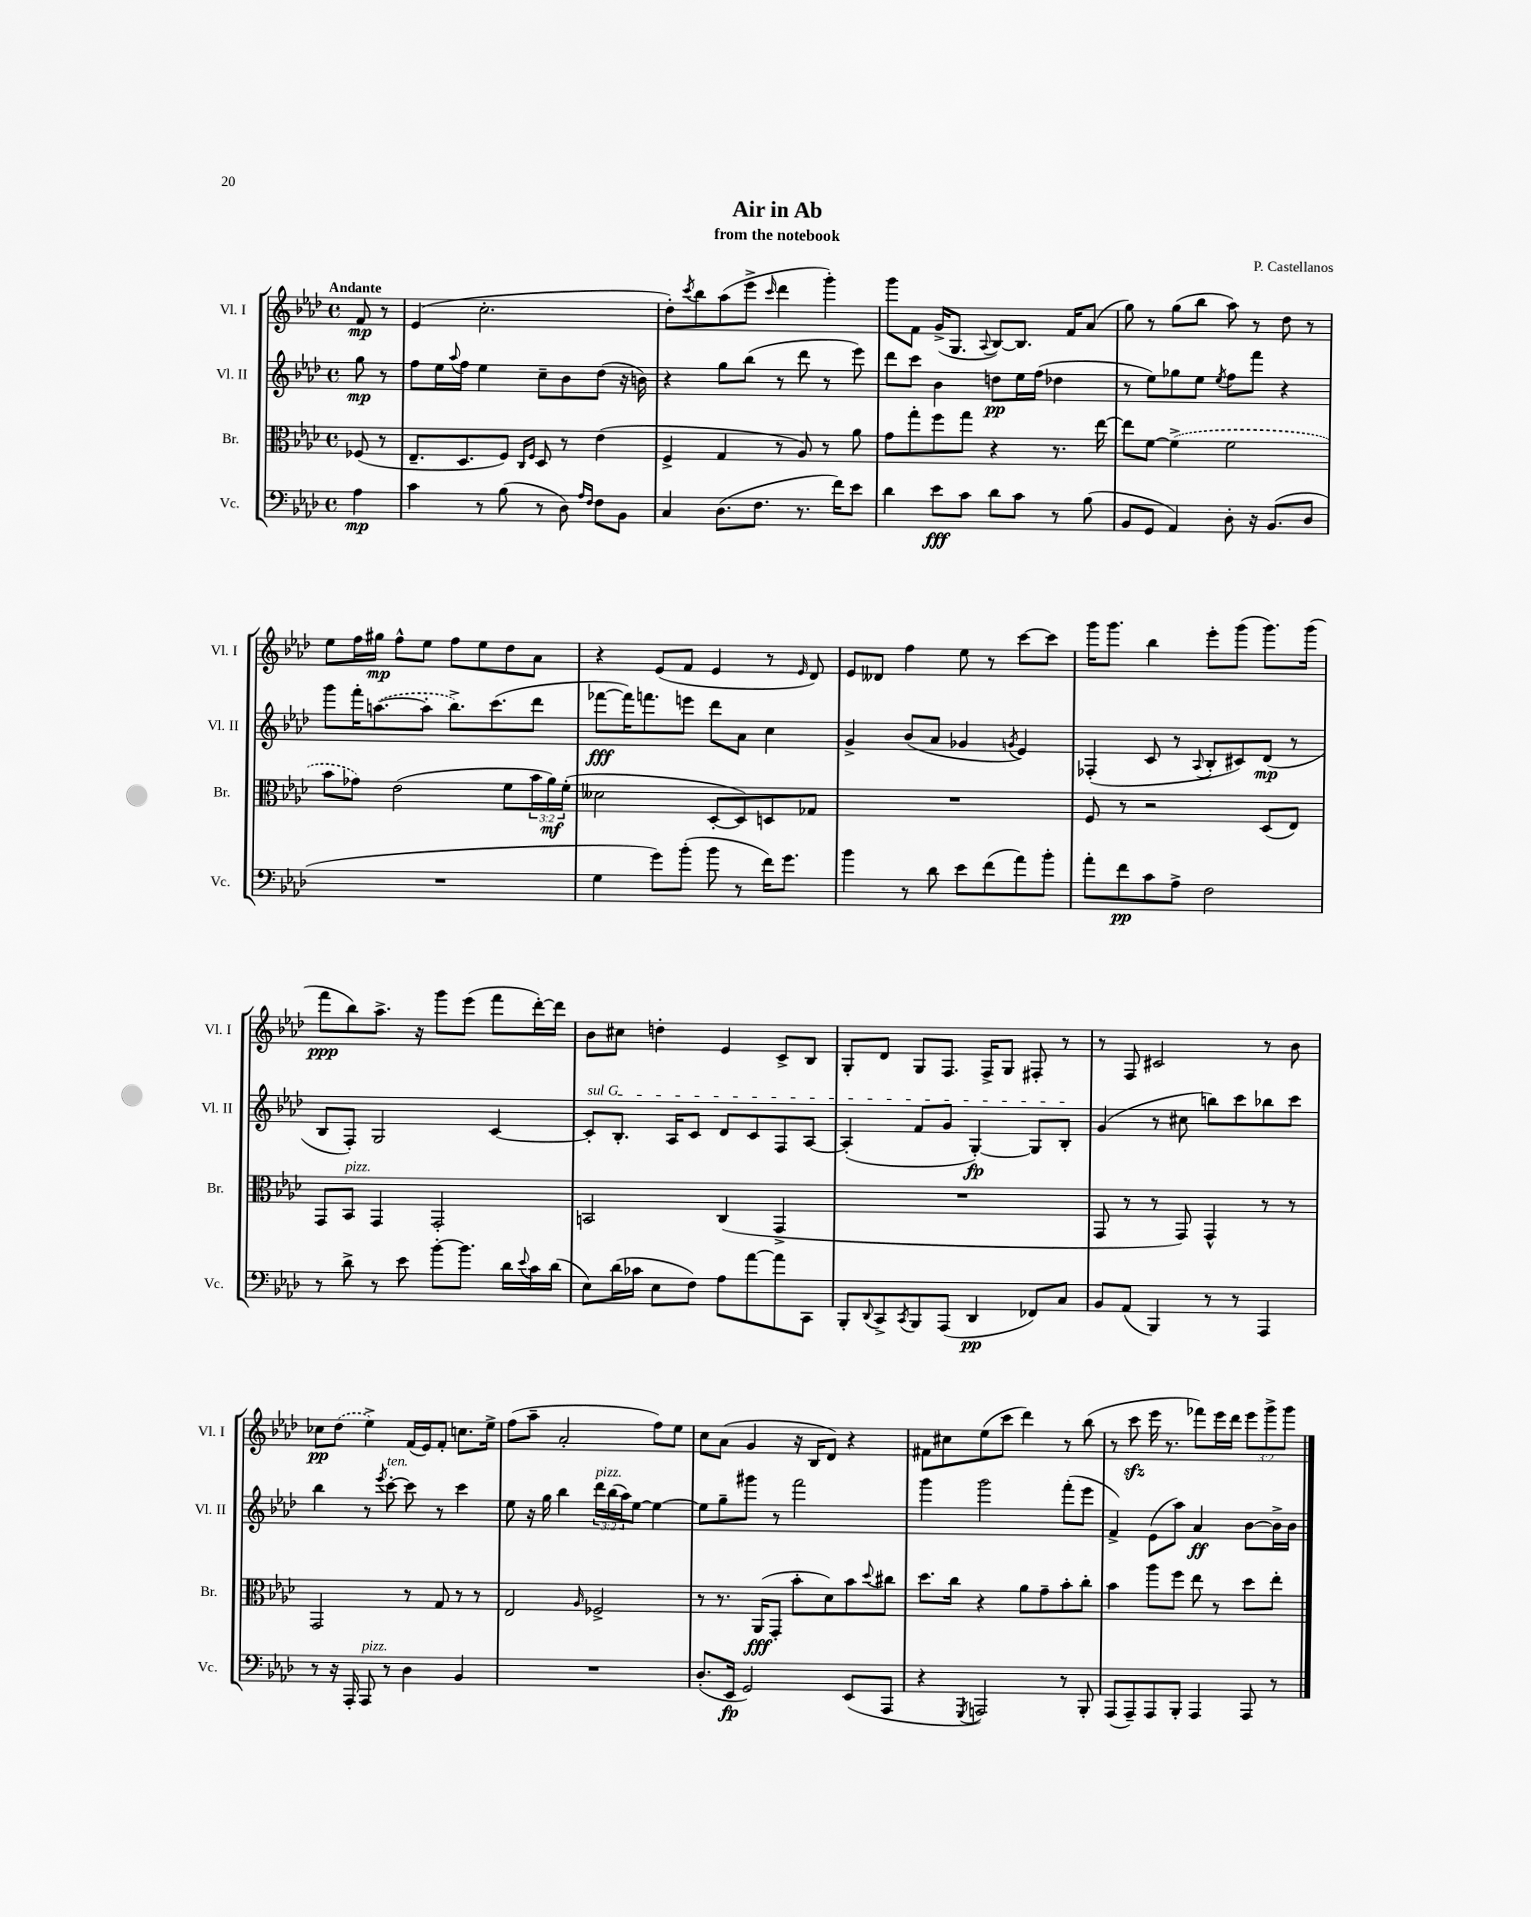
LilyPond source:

\header { title = "Air in Ab" composer = "P. Castellanos" subtitle = "from the notebook" }
<<
\new StaffGroup <<
\new Staff = "s0" \with { instrumentName = "Vl. I" shortInstrumentName = "Vl. I" } {
    \clef treble \key aes \major \defaultTimeSignature \time 4/4 \override Staff.TupletNumber.text = #tuplet-number::calc-fraction-text \partial 4 \tempo "Andante"
    f'8\mp r8 |
    ees'4( c''2.-. |
    des''8-.) \acciaccatura { c'''8 } bes''8 aes''8( ees'''8-> \grace { c'''16 } des'''4 g'''4-.) |
    g'''8 f'8 g'16->( g8. \appoggiatura { aes8 } bes8~) bes8. f'16 aes'8( |
    g''8) r8 g''8( bes''8 aes''8) r8 des''8 r8 |
    ees''8 f''16 gis''16\mp f''8-^ ees''8 f''8 ees''8 des''8 aes'8 |
    r4 ees'8( f'8 ees'4 r8 \grace { ees'16 } des'8) |
    ees'8 deses'8 f''4 ees''8 r8 c'''8~ c'''8 |
    g'''16 g'''8. bes''4 ees'''8-. g'''8( g'''8.) g'''16( |
    f'''8\ppp bes''8) aes''8.-> r16 g'''8 ees'''8( f'''8 des'''16~-.) des'''16 |
    bes'8 cis''8 d''4-. ees'4 c'8-> bes8 |
    g8-. des'8 g8 f8. f16-> g8 fis8-. r8 |
    r8 f8 cis'2 r8 bes'8 |
    ces''8\pp \once \slurDashed des''8( ees''4->) f'16( ees'16) f'8-. c''8. ees''16-> |
    f''8( aes''8-- aes'2-. f''8) ees''8 |
    c''8 aes'8( g'4 r16 bes16 des'8) r4 |
    fis'8 cis''8 ees''8( c'''8 des'''4) r8 bes''8( |
    r8 c'''8\sfz ees'''16 r8. fes'''8) ees'''16 des'''16 \tuplet 3/2 { ees'''8 g'''8-> g'''8 } \bar "|." |
}
\new Staff = "s1" \with { instrumentName = "Vl. II" shortInstrumentName = "Vl. II" } {
    \clef treble \key aes \major \defaultTimeSignature \time 4/4 \override Staff.TupletNumber.text = #tuplet-number::calc-fraction-text \partial 4
    g''8\mp r8 |
    f''8 ees''16 \appoggiatura { aes''8 } f''16 ees''4 c''8-- bes'8 des''8( r16 b'16) |
    r4 g''8 bes''8( r8 des'''8 r8 ees'''8) |
    des'''8 c'''8 bes'4 d''8\pp ees''16 f''16( des''4 |
    r8 ees''8) ges''8 ees''8 \acciaccatura { ees''8 } f''8 f'''8 r4 |
    g'''8 f'''16-. \once \slurDashed a''8.~( a''8-. bes''8.->) c'''8.( des'''8 |
    fes'''8~\fff fes'''16) f'''8. e'''8 des'''8 aes'8 c''4 |
    g'4-> bes'8( aes'8 ges'4 \acciaccatura { g'8 } ees'4) |
    fes4-.( c'8 r8 \appoggiatura { aes8 } bes8-. cis'8) des'8\mp( r8 |
    bes8 f8-.) g2 c'4~ |
    \once \override TextSpanner.bound-details.left.text = \markup { \italic "sul G" } c'8-.\startTextSpan bes8.-. aes16 c'8 des'8 c'8 f8 aes8~ |
    aes4-.( f'8 g'8 g4~-.\fp) g8 bes8-.\stopTextSpan |
    g'4( r8 cis''8 b''8) c'''8 bes''8 c'''8 |
    bes''4 r8 \acciaccatura { ees'''8 } c'''8~-.^\markup { \italic "ten." } c'''8 r8 c'''4 |
    ees''8 r16 g''16 bes''4 \tuplet 3/2 { des'''16^\markup { \italic "pizz." } bes''16( aes''16) } ees''8~ ees''4~ |
    ees''8 g''8-- gis'''8 r8 f'''2 |
    g'''4 g'''2 f'''8-.( ees'''8 |
    f'4->) ees'8( aes''8) aes'4\ff bes'8~ bes'16-> bes'16 \bar "|." |
}
\new Staff = "s2" \with { instrumentName = "Br." shortInstrumentName = "Br." } {
    \clef alto \key aes \major \defaultTimeSignature \time 4/4 \override Staff.TupletNumber.text = #tuplet-number::calc-fraction-text \partial 4
    fes8( r8 |
    ees8.-- des8. f8) \grace { c16 f16 } des8 r8 ees'4( |
    f4-> g4 r8 aes8) r8 aes'8 |
    g'8 g''8-. f''8 g''8 r4 r8. ees''16~ |
    ees''8 f'8~ \once \slurDashed f'4->( f'2 |
    bes'8 ges'8) ees'2( f'8 \tuplet 3/2 { bes'16 aes'16\mf) f'16-.( } |
    deses'2 des8~-. des8) d8 ges8 |
    R1 |
    f8 r8 r2 des8( ees8) |
    g,8 bes,8^\markup { \italic "pizz." } g,4 g,2-. |
    b,2 c4( g,4-> |
    R1 |
    g,8 r8 r8 g,8) g,4-^ r8 r8 |
    g,2 r8 g8 r8 r8 |
    ees2 \grace { aes16 } fes2-> |
    r8 r8. aes,16\fff( g,8-. bes'8-. des'8) bes'8 \appoggiatura { des''8 } cis''8 |
    des''8. c''16 r4 aes'8 g'8-- bes'8-. c''8-. |
    bes'4 aes''8 f''8 ees''8 r8 des''8 ees''8-. \bar "|." |
}
\new Staff = "s3" \with { instrumentName = "Vc." shortInstrumentName = "Vc." } {
    \clef bass \key aes \major \defaultTimeSignature \time 4/4 \partial 4
    aes4\mp |
    c'4 r8 bes8( r8 des8) \grace { aes16 f16 } f8 bes,8 |
    c4 des8.( f8. r8. f'16) ees'8 |
    des'4 ees'8\fff c'8 des'8 c'8 r8 bes8( |
    bes,8 g,8 aes,4) des8-. r16 bes,8.( des8 |
    R1 |
    g4 g'8) bes'8-.( bes'8 r8 f'16) g'8. |
    bes'4 r8 des'8 ees'8 f'8( aes'8) bes'8-. |
    aes'8-. f'8\pp c'8 aes8-> f2 |
    r8 des'8-> r8 ees'8 bes'8~-. bes'8. des'16 \appoggiatura { ees'8 } c'16 des'16( |
    ees8) des'16( ces'16 ees8 f8) aes8 aes'8~ aes'8 c,8 |
    bes,,8-. \appoggiatura { des,8 } c,8-> \acciaccatura { c,8 } bes,,8 aes,,8( des,4\pp fes,8) c8 |
    bes,8 aes,8( bes,,4) r8 r8 aes,,4 |
    r8 r16 aes,,16-. aes,,8^\markup { \italic "pizz." } r8 des4 bes,4 |
    R1 |
    des8.-.( ees,16\fp g,2) ees,8( aes,,8 |
    r4 \acciaccatura { g,,8 } a,,2) r8 bes,,8-. |
    aes,,8( aes,,8--) aes,,8 bes,,8-. aes,,4 aes,,8 r8 \bar "|." |
}
>>
>>
\layout { \context { \Score \remove "Bar_number_engraver" } }
